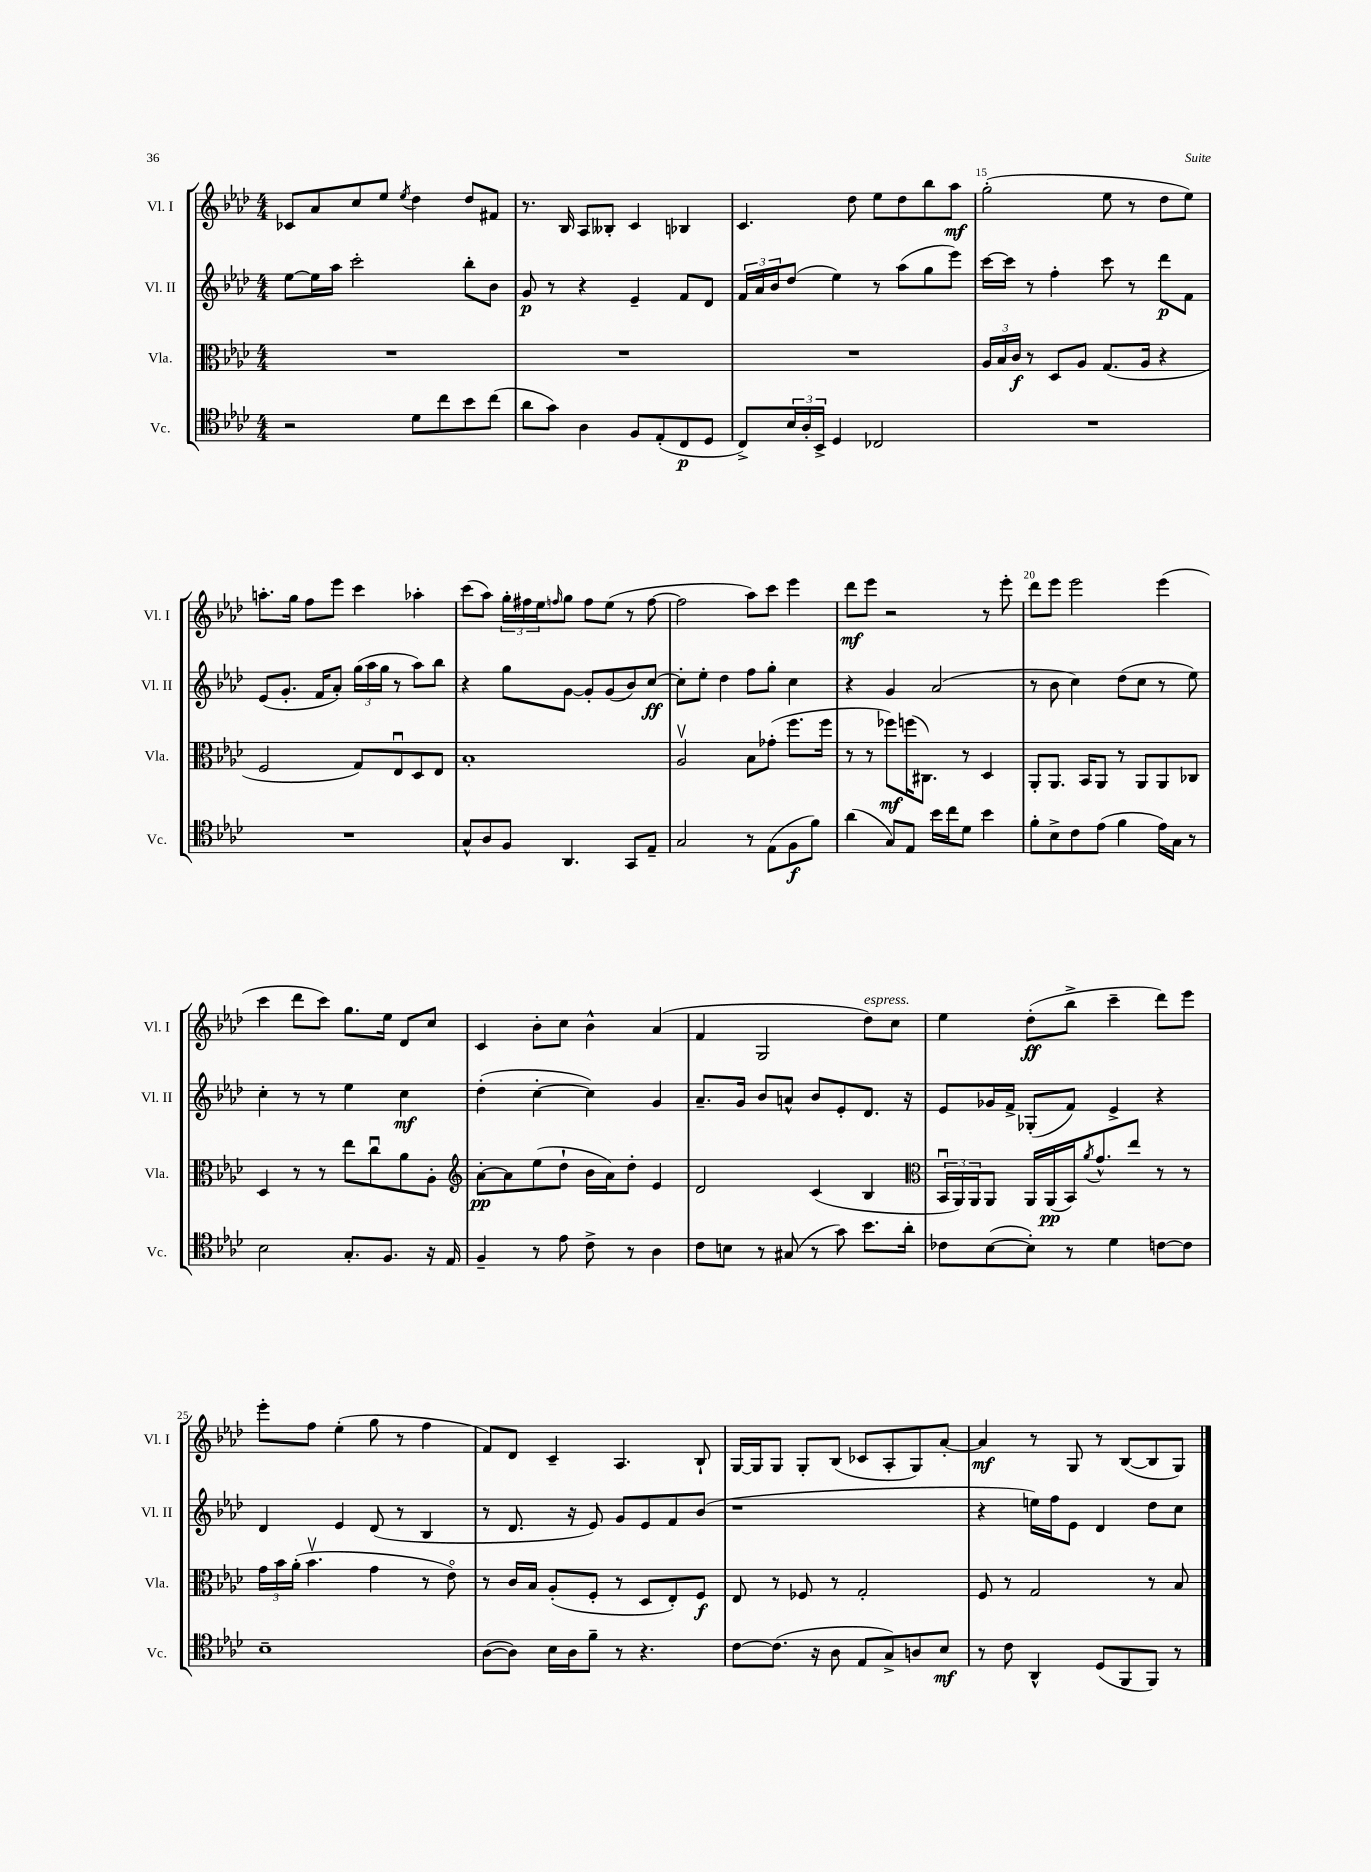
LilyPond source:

<<
\new StaffGroup <<
\new Staff = "s0" \with { instrumentName = "Vl. I" shortInstrumentName = "Vl. I" } {
    \clef treble \key aes \major \numericTimeSignature \time 4/4
    ces'8 aes'8 c''8 ees''8 \acciaccatura { ees''8 } des''4 des''8 fis'8 |
    r8. bes16 aes8 beses8-. c'4 bes4 |
    c'4. des''8 ees''8 des''8 bes''8 aes''8\mf |
    g''2-.( ees''8 r8 des''8 ees''8) |
    a''8.-. g''16 f''8 ees'''8 c'''4 aes''4-. |
    c'''8( aes''8) \tuplet 3/2 { g''16-. fis''16 ees''16 } \grace { f''16 } g''8 f''8 ees''8( r8 f''8~ |
    f''2 aes''8) c'''8 ees'''4 |
    des'''8\mf ees'''8 r2 r8 ees'''8-. |
    des'''8 ees'''8 ees'''2 ees'''4( |
    c'''4 des'''8 c'''8) g''8. ees''16 des'8 c''8 |
    c'4 bes'8-. c''8 bes'4-^ aes'4( |
    f'4 g2 des''8^\markup { \italic "espress." }) c''8 |
    ees''4 des''8-.\ff( bes''8-> c'''4-- des'''8) ees'''8 |
    ees'''8-. f''8 ees''4-.( g''8 r8 f''4 |
    f'8) des'8 c'4-- aes4. bes8-! |
    g16~ g16 g8 g8-. bes8( ces'8 aes8-. g8) aes'8~-. |
    aes'4\mf r8 g8 r8 bes8~( bes8 g8) \bar "|." |
}
\new Staff = "s1" \with { instrumentName = "Vl. II" shortInstrumentName = "Vl. II" } {
    \clef treble \key aes \major \numericTimeSignature \time 4/4
    ees''8~ ees''16 aes''16 c'''2-. bes''8-. bes'8 |
    g'8\p r8 r4 ees'4-- f'8 des'8 |
    \tuplet 3/2 { f'16 aes'16 bes'16 } des''8( ees''4) r8 aes''8( g''8 ees'''8) |
    c'''16~ c'''16 r8 f''4-. c'''8 r8 des'''8\p f'8 |
    ees'8( g'8.-. f'16 aes'8-.) \tuplet 3/2 { g''16( aes''16 g''16 } r8 aes''8) bes''8 |
    r4 g''8 g'8~ g'8-. g'8( bes'8) c''8~\ff |
    c''8-. ees''8-. des''4 f''8 g''8-. c''4 |
    r4 g'4 aes'2( |
    r8 bes'8 c''4) des''8( c''8 r8 ees''8) |
    c''4-. r8 r8 ees''4 c''4\mf |
    des''4-.( c''4~-. c''4) g'4 |
    aes'8.-- g'16 bes'8 a'8-^ bes'8 ees'8-. des'8. r16 |
    ees'8 ges'16 f'16-> ges8-.( f'8) ees'4-> r4 |
    des'4 ees'4 des'8( r8 bes4 |
    r8 des'8. r16 ees'8) g'8 ees'8 f'8 bes'8( |
    r1 |
    r4 e''16) f''16 ees'8 des'4 des''8 c''8 \bar "|." |
}
\new Staff = "s2" \with { instrumentName = "Vla." shortInstrumentName = "Vla." } {
    \clef alto \key aes \major \numericTimeSignature \time 4/4
    R1 |
    R1 |
    R1 |
    \tuplet 3/2 { aes16 bes16 c'16\f } r8 des8 aes8 g8.( aes16 r4 |
    f2 g8) ees8\downbow des8 ees8 |
    bes1-. |
    aes2\upbow bes8 ges'8-.( f''8. f''16 |
    r8 r8 fes''8\mf) f''16( cis8.) r8 des4 |
    aes,8-. aes,8. bes,16 aes,8 r8 aes,8 aes,8 ces8 |
    des4 r8 r8 ees''8 c''8\downbow aes'8 aes8-. |
    \clef treble aes'8~-.\pp aes'8 ees''8( des''8-! bes'16 aes'16) des''8-. ees'4 |
    des'2 c'4( bes4 |
    \clef alto \tuplet 3/2 { bes,16\downbow aes,16) aes,16 } aes,8 aes,16 aes,16\pp( bes,16) \acciaccatura { aes'8 } g'8.-^ ees''8 r8 r8 |
    \tuplet 3/2 { g'16 bes'16 aes'16-.( } bes'4.\upbow g'4 r8 ees'8\flageolet) |
    r8 c'16 bes16 aes8-.( f8-. r8 des8 ees8-.) f8\f |
    ees8 r8 fes8 r8 g2-. |
    f8 r8 g2 r8 bes8 \bar "|." |
}
\new Staff = "s3" \with { instrumentName = "Vc." shortInstrumentName = "Vc." } {
    \clef tenor \key aes \major \numericTimeSignature \time 4/4
    r2 des'8 c''8 bes'8 c''8( |
    aes'8 g'8) aes4 f8 ees8-.( c8\p des8 |
    c8->) \tuplet 3/2 { bes16 aes16-. bes,16-> } des4 ces2 |
    R1 |
    R1 |
    g8-^ aes8 f8 aes,4. g,8 ees8-- |
    g2 r8 ees8( f8\f f'8) |
    aes'4( g8) ees8 bes'16 c''16 des'8 bes'4 |
    f'8-. bes8-> c'8 ees'8( f'4 ees'16) g16 r8 |
    bes2 g8.-. f8. r16 ees16 |
    f4-- r8 ees'8 c'8-> r8 aes4 |
    c'8 b8 r8 gis8( r8 g'8) bes'8. aes'16-. |
    ces'8 bes8~( bes8-.) r8 des'4 c'8~ c'8 |
    bes1-- |
    aes8~( aes8) bes16 aes16 f'8-- r8 r4. |
    c'8~ c'8.( r16 aes8 ees8 g8->) a8 bes8\mf |
    r8 c'8 aes,4-^ des8( f,8 f,8) r8 \bar "|." |
}
>>
>>
\layout { \context { \Score currentBarNumber = #12 \override BarNumber.break-visibility = ##(#f #t #t) barNumberVisibility = #(every-nth-bar-number-visible 5) } }
